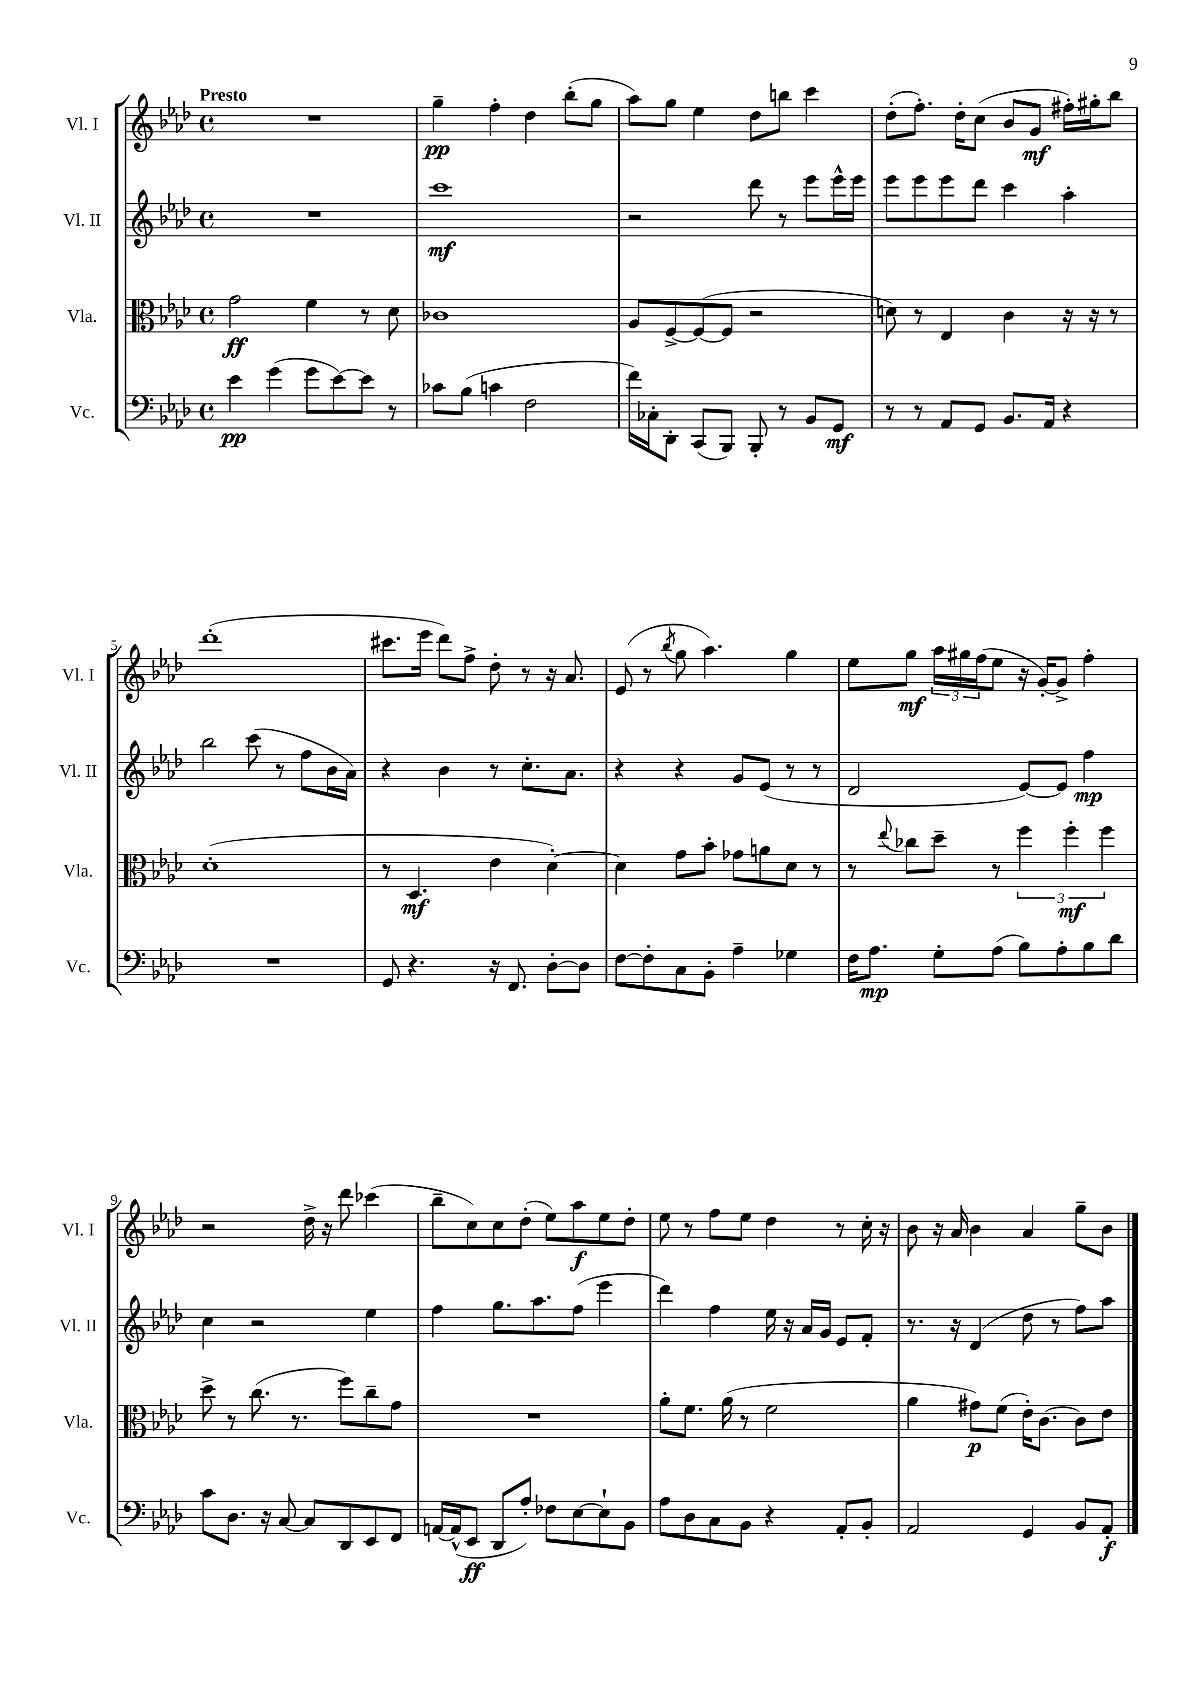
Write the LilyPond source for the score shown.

<<
\new StaffGroup <<
\new Staff = "s0" \with { instrumentName = "Vl. I" shortInstrumentName = "Vl. I" } {
    \clef treble \key aes \major \defaultTimeSignature \time 4/4 \tempo "Presto"
    R1 |
    g''4--\pp f''4-. des''4 bes''8-.( g''8 |
    aes''8) g''8 ees''4 des''8 b''8 c'''4 |
    des''8-.( f''8.-.) des''16-. c''8( bes'8 g'8\mf fis''16-.) gis''16-. bes''8 |
    des'''1-.( |
    cis'''8. ees'''16 des'''8) f''8-> des''8-. r8 r16 aes'8. |
    ees'8( r8 \acciaccatura { bes''8 } g''8 aes''4.) g''4 |
    ees''8 g''8\mf \tuplet 3/2 { aes''16 gis''16 f''16( } ees''8 r16 g'16~-.) g'8-> f''4-. |
    r2 des''16-> r16 des'''8 ces'''4( |
    bes''8-- c''8) c''8 des''8-.( ees''8) aes''8\f ees''8 des''8-. |
    ees''8 r8 f''8 ees''8 des''4 r8 c''16-. r16 |
    bes'8 r16 aes'16 bes'4 aes'4 g''8-- bes'8 \bar "|." |
}
\new Staff = "s1" \with { instrumentName = "Vl. II" shortInstrumentName = "Vl. II" } {
    \clef treble \key aes \major \defaultTimeSignature \time 4/4
    R1 |
    c'''1\mf |
    r2 des'''8 r8 ees'''8 ees'''16-^ ees'''16 |
    ees'''8 ees'''8 ees'''8 des'''8 c'''4 aes''4-. |
    bes''2 c'''8( r8 f''8 bes'16 aes'16) |
    r4 bes'4 r8 c''8.-. aes'8. |
    r4 r4 g'8 ees'8( r8 r8 |
    des'2 ees'8~) ees'8 f''4\mp |
    c''4 r2 ees''4 |
    f''4 g''8. aes''8. f''8( ees'''4 |
    des'''4) f''4 ees''16 r16 aes'16 g'16 ees'8 f'8-. |
    r8. r16 des'4( des''8 r8 f''8) aes''8 \bar "|." |
}
\new Staff = "s2" \with { instrumentName = "Vla." shortInstrumentName = "Vla." } {
    \clef alto \key aes \major \defaultTimeSignature \time 4/4
    g'2\ff f'4 r8 des'8 |
    ces'1 |
    aes8 f8~-> f8~( f8 r2 |
    d'8) r8 ees4 c'4 r16 r16 r8 |
    des'1-.( |
    r8 des4.\mf ees'4 des'4~-.) |
    des'4 g'8 bes'8-. ges'8 a'8 des'8 r8 |
    r8 \appoggiatura { ees''8 } ces''8 des''8-- r8 \tuplet 3/2 { f''4 f''4-.\mf f''4 } |
    des''8-> r8 c''8.( r8. f''8) c''8-- g'8 |
    R1 |
    aes'8-. f'8. aes'16( r8 f'2 |
    aes'4 gis'8\p) f'8( ees'16-.) c'8.~ c'8 ees'8 \bar "|." |
}
\new Staff = "s3" \with { instrumentName = "Vc." shortInstrumentName = "Vc." } {
    \clef bass \key aes \major \defaultTimeSignature \time 4/4
    ees'4\pp g'4( g'8 ees'8~) ees'8 r8 |
    ces'8 bes8( c'4 f2 |
    f'16) ces16-. des,8-. c,8( bes,,8) bes,,8-. r8 bes,8 g,8\mf |
    r8 r8 aes,8 g,8 bes,8. aes,16 r4 |
    R1 |
    g,8 r4. r16 f,8. des8~-. des8 |
    f8~ f8-. c8 bes,8-. aes4-- ges4 |
    f16 aes8.\mp g8-. aes8( bes8) aes8-. bes8 des'8 |
    c'8 des8. r16 c8~ c8 des,8 ees,8 f,8 |
    a,16~ a,16-^( ees,8\ff des,8 aes8-.) fes8 ees8~ ees8-! bes,8 |
    aes8 des8 c8 bes,8 r4 aes,8-. bes,8-. |
    aes,2 g,4 bes,8 aes,8-.\f \bar "|." |
}
>>
>>
